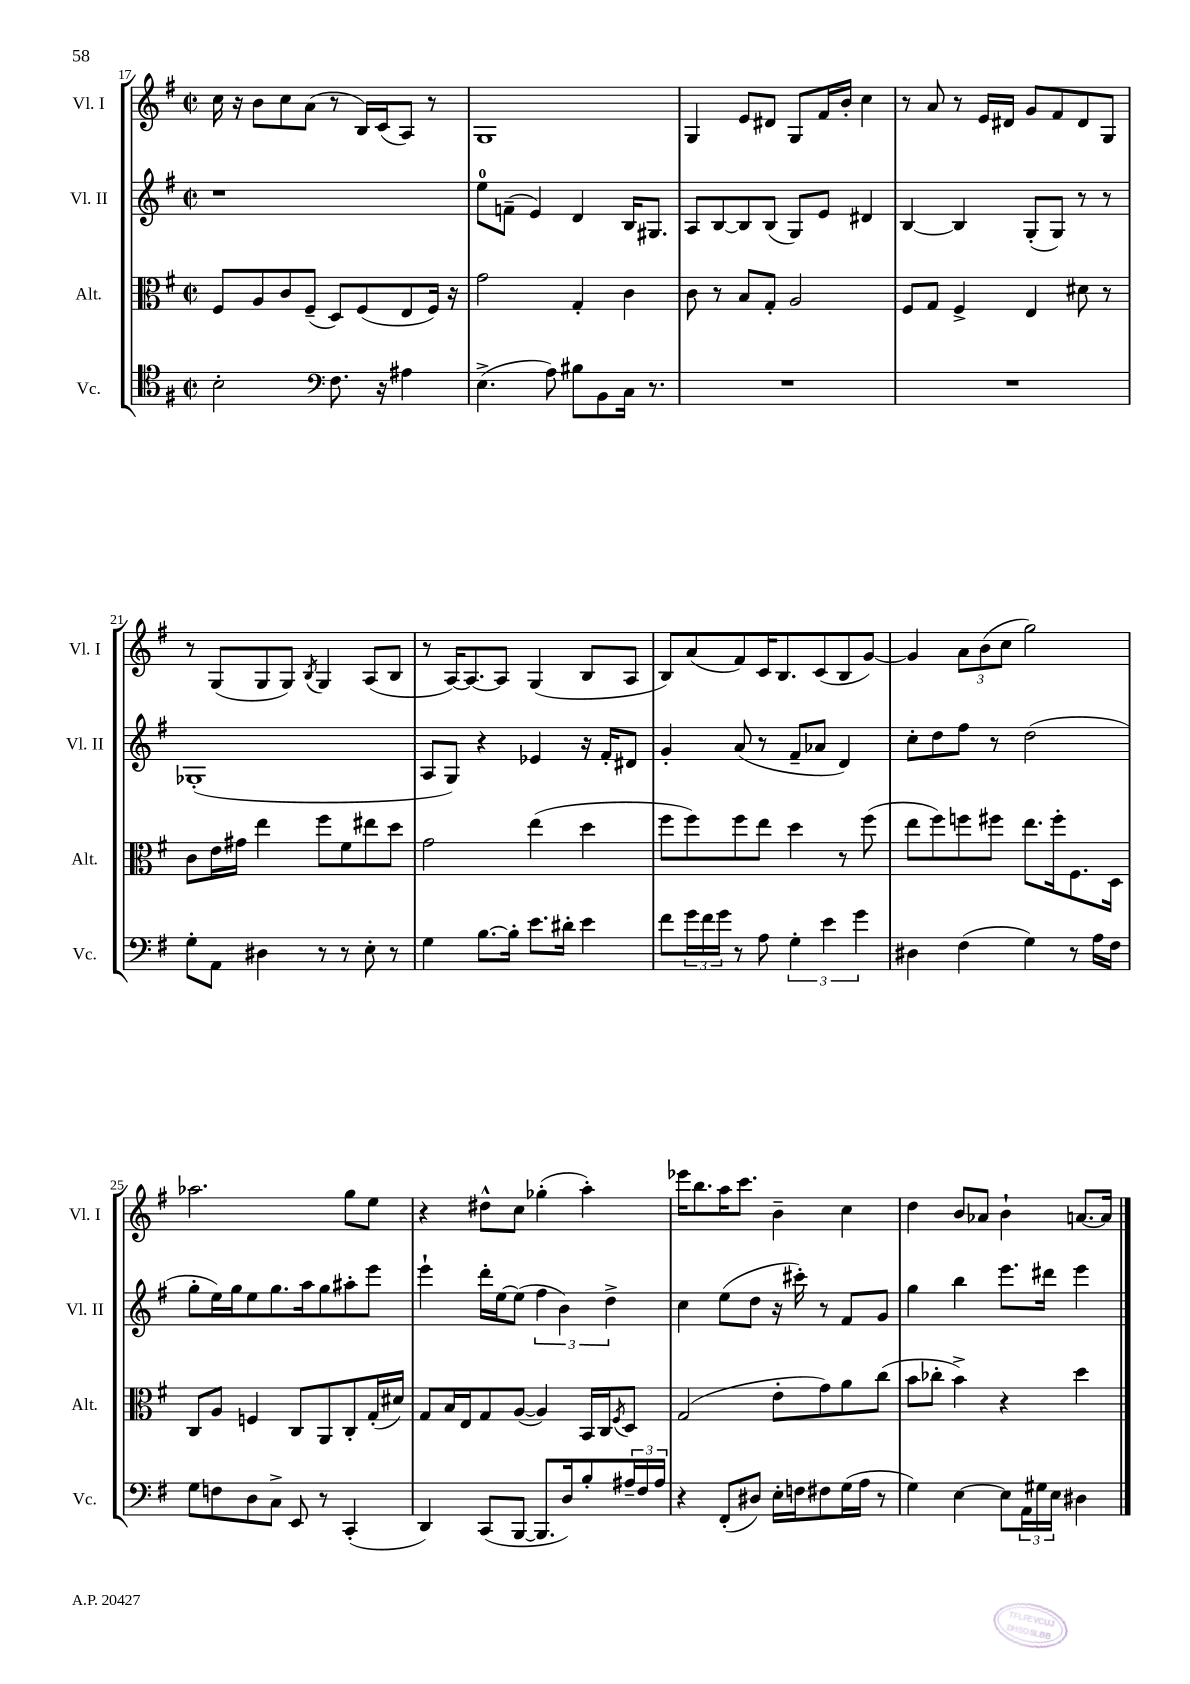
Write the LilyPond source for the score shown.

<<
\new StaffGroup <<
\new Staff = "s0" \with { instrumentName = "Vl. I" shortInstrumentName = "Vl. I" } {
    \clef treble \key g \major \defaultTimeSignature \time 2/2
    c''16 r16 b'8 c''8 a'8( r8 b16) c'16( a8) r8 |
    g1 |
    g4 e'8 dis'8 g8 fis'16 b'16-. c''4 |
    r8 a'8 r8 e'16 dis'16 g'8 fis'8 dis'8 g8 |
    r8 g8( g8 g8) \acciaccatura { b8 } g4 a8( b8 |
    r8 a16~) a8.~ a8 g4( b8 a8 |
    b8) a'8( fis'8) c'16 b8. c'8( b8 g'8~) |
    g'4 \tuplet 3/2 { a'8 b'8( c''8 } g''2) |
    aes''2. g''8 e''8 |
    r4 dis''8-^ c''8 ges''4-.( a''4-.) |
    ees'''16 b''8. a''16 c'''8. b'4-- c''4 |
    d''4 b'8 aes'8 b'4-! a'8.~ a'16 \bar "|." |
}
\new Staff = "s1" \with { instrumentName = "Vl. II" shortInstrumentName = "Vl. II" } {
    \clef treble \key g \major \defaultTimeSignature \time 2/2
    r1 |
    e''8-0 f'8--( e'4) d'4 b16 gis8. |
    a8 b8~ b8 b8( g8) e'8 dis'4 |
    b4~ b4 g8-.( g8) r8 r8 |
    ges1-.( |
    a8 g8) r4 ees'4 r16 fis'16-. dis'8 |
    g'4-. a'8( r8 fis'8-- aes'8 d'4) |
    c''8-. d''8 fis''8 r8 d''2( |
    g''8-. e''16) g''16 e''8 g''8. a''16 g''8 ais''8-. e'''8 |
    e'''4-! d'''16-. e''16~ e''8( \tuplet 3/2 { fis''4 b'4) d''4-> } |
    c''4 e''8( d''8 r16 cis'''16-.) r8 fis'8 g'8 |
    g''4 b''4 e'''8. dis'''16 e'''4 \bar "|." |
}
\new Staff = "s2" \with { instrumentName = "Alt." shortInstrumentName = "Alt." } {
    \clef alto \key g \major \defaultTimeSignature \time 2/2
    fis8 a8 c'8 fis8--( d8) fis8( e8 fis16) r16 |
    g'2 g4-. c'4 |
    c'8 r8 b8 g8-. a2 |
    fis8 g8 fis4-> e4 dis'8 r8 |
    c'8 e'16 gis'16 e''4 fis''8 fis'8 eis''8 d''8 |
    g'2 e''4( d''4 |
    fis''8 fis''8) fis''8 e''8 d''4 r8 fis''8( |
    e''8 fis''8) f''8 fis''8 e''8. fis''16-. fis8. d16 |
    c8 a8 f4 c8 a,8 c8-. g16-.( dis'16) |
    g8 b16 e16 g8 a8~( a4) b,16 c16 \acciaccatura { fis8 } d8 |
    g2( e'8-. g'8) a'8 c''8( |
    b'8 ces''8-. b'4->) r4 d''4 \bar "|." |
}
\new Staff = "s3" \with { instrumentName = "Vc." shortInstrumentName = "Vc." } {
    \clef tenor \key g \major \defaultTimeSignature \time 2/2
    b2-. \clef bass fis8. r16 ais4 |
    e4.->( a8) bis8 b,8 c16 r8. |
    R1 |
    R1 |
    g8-. a,8 dis4 r8 r8 e8-. r8 |
    g4 b8.~ b16-. e'8. dis'16-. e'4 |
    fis'8 \tuplet 3/2 { g'16 fis'16 g'16 } r8 a8 \tuplet 3/2 { g4-. e'4 g'4 } |
    dis4 fis4( g4) r8 a16 fis16 |
    g8 f8 d8 c8-> e,8 r8 c,4-.( |
    d,4) c,8( b,,8~ b,,8. d16) b8-. \tuplet 3/2 { ais16-- fis16 ais16 } |
    r4 fis,8-.( dis8) e16-. f16 fis8 g16( a16 r8 |
    g4) e4~ e8 \tuplet 3/2 { a,16 gis16 e16 } dis4 \bar "|." |
}
>>
>>
\layout { \context { \Score currentBarNumber = #17 } }
